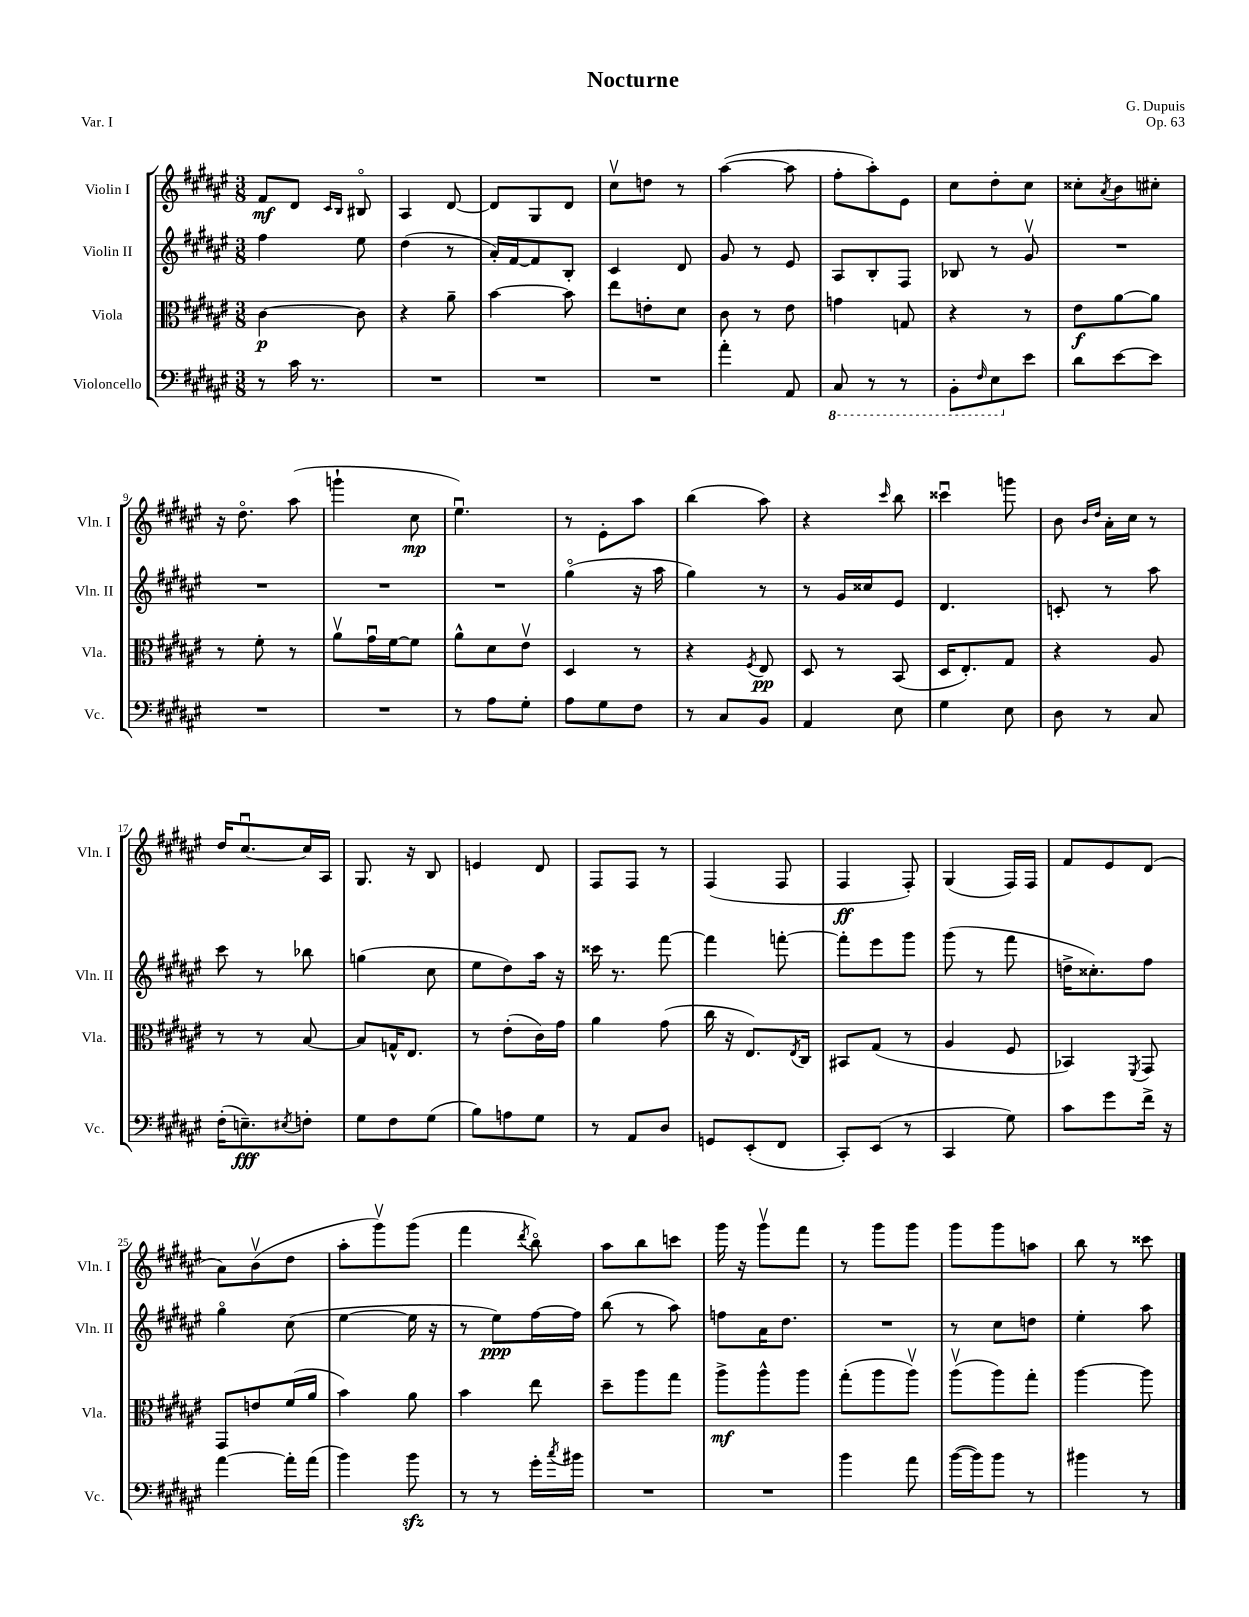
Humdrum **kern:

**kern	**kern	**kern	**kern
*staff4	*staff3	*staff2	*staff1
*clefF4	*clefC3	*clefG2	*clefG2
*k[f#c#g#d#a#e#]	*k[f#c#g#d#a#e#]	*k[f#c#g#d#a#e#]	*k[f#c#g#d#a#e#]
*M3/8	*M3/8	*M3/8	*M3/8
8r	[4c#	4ff#	8f#
16c#	.	.	8d#
8.r	.	.	.
.	.	.	16qqc#
.	.	.	16qqB
.	8c#]	8ee#	8B#o
=	=	=	=
4.r	4r	(4dd#	4A#
.	8a#~	8r	[8d#
=	=	=	=
4.r	[4b	16a#')	8d#]
.	.	[16f#	.
.	.	8f#]	8G#
.	8b]	8B'	8d#
=	=	=	=
4.r	8ee#	4c#	8cc#v
.	8e'	.	8dd
.	8d#	8d#	8r
=	=	=	=
4a#'	8c#	8g#	([4aa#
.	8r	8r	.
8AA#	8e#	8e#	8aa#]
=	=	=	=
8CC#	4g	8A#	8ff#'
8r	.	8B'	8aa#')
8r	8G	8F#	8e#
=	=	=	=
8BBB'	4r	8B-	8cc#
16qqFF#	.	.	.
8EE#	.	8r	8dd#'
8e#	8r	8g#v	8cc#
=	=	=	=
8d#	8e#	4.r	8cc##'
.	.	.	8qa#
[8e#	[8a#	.	8b
8e#]	8a#]	.	8cc#'
=	=	=	=
4.r	8r	4.r	16r
.	.	.	8.dd#o
.	8f#'	.	.
.	8r	.	(8aa#
=	=	=	=
4.r	8a#v	4.r	4ggg`
.	16g#u	.	.
.	[16f#	.	.
.	8f#]	.	8cc#
=	=	=	=
8r	8a#^^	4.r	4.ee#u)
8A#	8d#	.	.
8G#'	8e#v	.	.
=	=	=	=
8A#	4D#	(4gg#o	8r
8G#	.	.	8e#'
8F#	8r	16r	8aa#
.	.	16aa#	.
=	=	=	=
8r	4r	4gg#)	(4bb
8C#	.	.	.
.	8qF#	.	.
8BB	8E#	8r	8aa#)
=	=	=	=
4AA#	8D#	8r	4r
.	8r	16g#	.
.	.	16cc##	.
.	.	.	16qqccc#
8E#	(8BB	8e#	8bb
=	=	=	=
4G#	16D#	4.d#	4ccc##u
.	8.E#')	.	.
8E#	8G#	.	8ggg
=	=	=	=
8D#	4r	8c'	8b
.	.	.	16qqb
.	.	.	16qqdd#
8r	.	8r	16a#'
.	.	.	16cc#
8C#	8A#	8aa#	8r
=	=	=	=
(16F#'	8r	8ccc#	16dd#
8.E~)	.	.	[8.cc#u
.	8r	8r	.
8qE#	.	.	.
8F'	[8B	8bb-	16cc#]
.	.	.	16A#
=	=	=	=
8G#	8B]	(4gg	8.G#
8F#	16G^^	.	.
.	8.E#	.	16r
(8G#	.	8cc#	8B
=	=	=	=
8B)	8r	8ee#	4e
8A	(8e#'	8dd#)	.
8G#	16c#)	16aa#	8d#
.	16g#	16r	.
=	=	=	=
8r	4a#	16ccc##	8F#
.	.	8.r	.
8AA#	.	.	8F#
8D#	(8g#	[8fff#	8r
=	=	=	=
8GG	16cc#	4fff#]	(4F#
.	16r	.	.
(8EE#'	8.E#)	.	.
8FF#	.	[8fff'	8F#
.	8qE#	.	.
.	16C#	.	.
=	=	=	=
8CC#')	8BB#	8fff']	4F#
(8EE#	(8G#	8eee#	.
8r	8r	8ggg#	8F#')
=	=	=	=
4CC#	4A#	(8ggg#	(4G#
.	.	8r	.
8G#)	8F#	8fff#	16F#)
.	.	.	16F#
=	=	=	=
8c#	4BB-)	16dd^	8f#
.	.	8.cc##')	.
8g#	.	.	8e#
.	8qFF#	.	.
16f#^	8GG#	8ff#	(8d#
16r	.	.	.
=	=	=	=
[4a#	8GG#	4gg#o	8a#)
.	8e	.	(8bv
16a#']	(16f#	(8cc#	8dd#
(16a#	16a#	.	.
=	=	=	=
4b)	4b)	[4ee#	8aa#'
.	.	.	8ggg#v)
8b	8a#	16ee#]	(8ggg#
.	.	16r	.
=	=	=	=
8r	4b	8r	4fff#
8r	.	8ee#)	.
.	.	.	8qddd#
16g#'	8ee#	[16ff#	8bbo)
8qcc#	.	.	.
16b#	.	16ff#]	.
=	=	=	=
4.r	8dd#~	(8bb	8aa#
.	8aa#	8r	8bb
.	8gg#	8aa#)	8ccc
=	=	=	=
4.r	8aa#^	8ff	16ggg#
.	.	.	16r
.	8aa#^^	16a#	8ggg#v
.	.	8.dd#	.
.	8aa#	.	8fff#
=	=	=	=
4b	(8gg#'	4.r	8r
.	8aa#	.	8ggg#
8a#	8aa#v)	.	8ggg#
=	=	=	=
([16b	(8aa#v	8r	8ggg#
16b])	.	.	.
8b	8aa#)	8cc#	8ggg#
8r	8gg#'	8dd	8aa
=	=	=	=
4b#	[4aa#	4ee#'	8bb
.	.	.	8r
8r	8aa#]	8aa#	8ccc##
==	==	==	==
*-	*-	*-	*-
